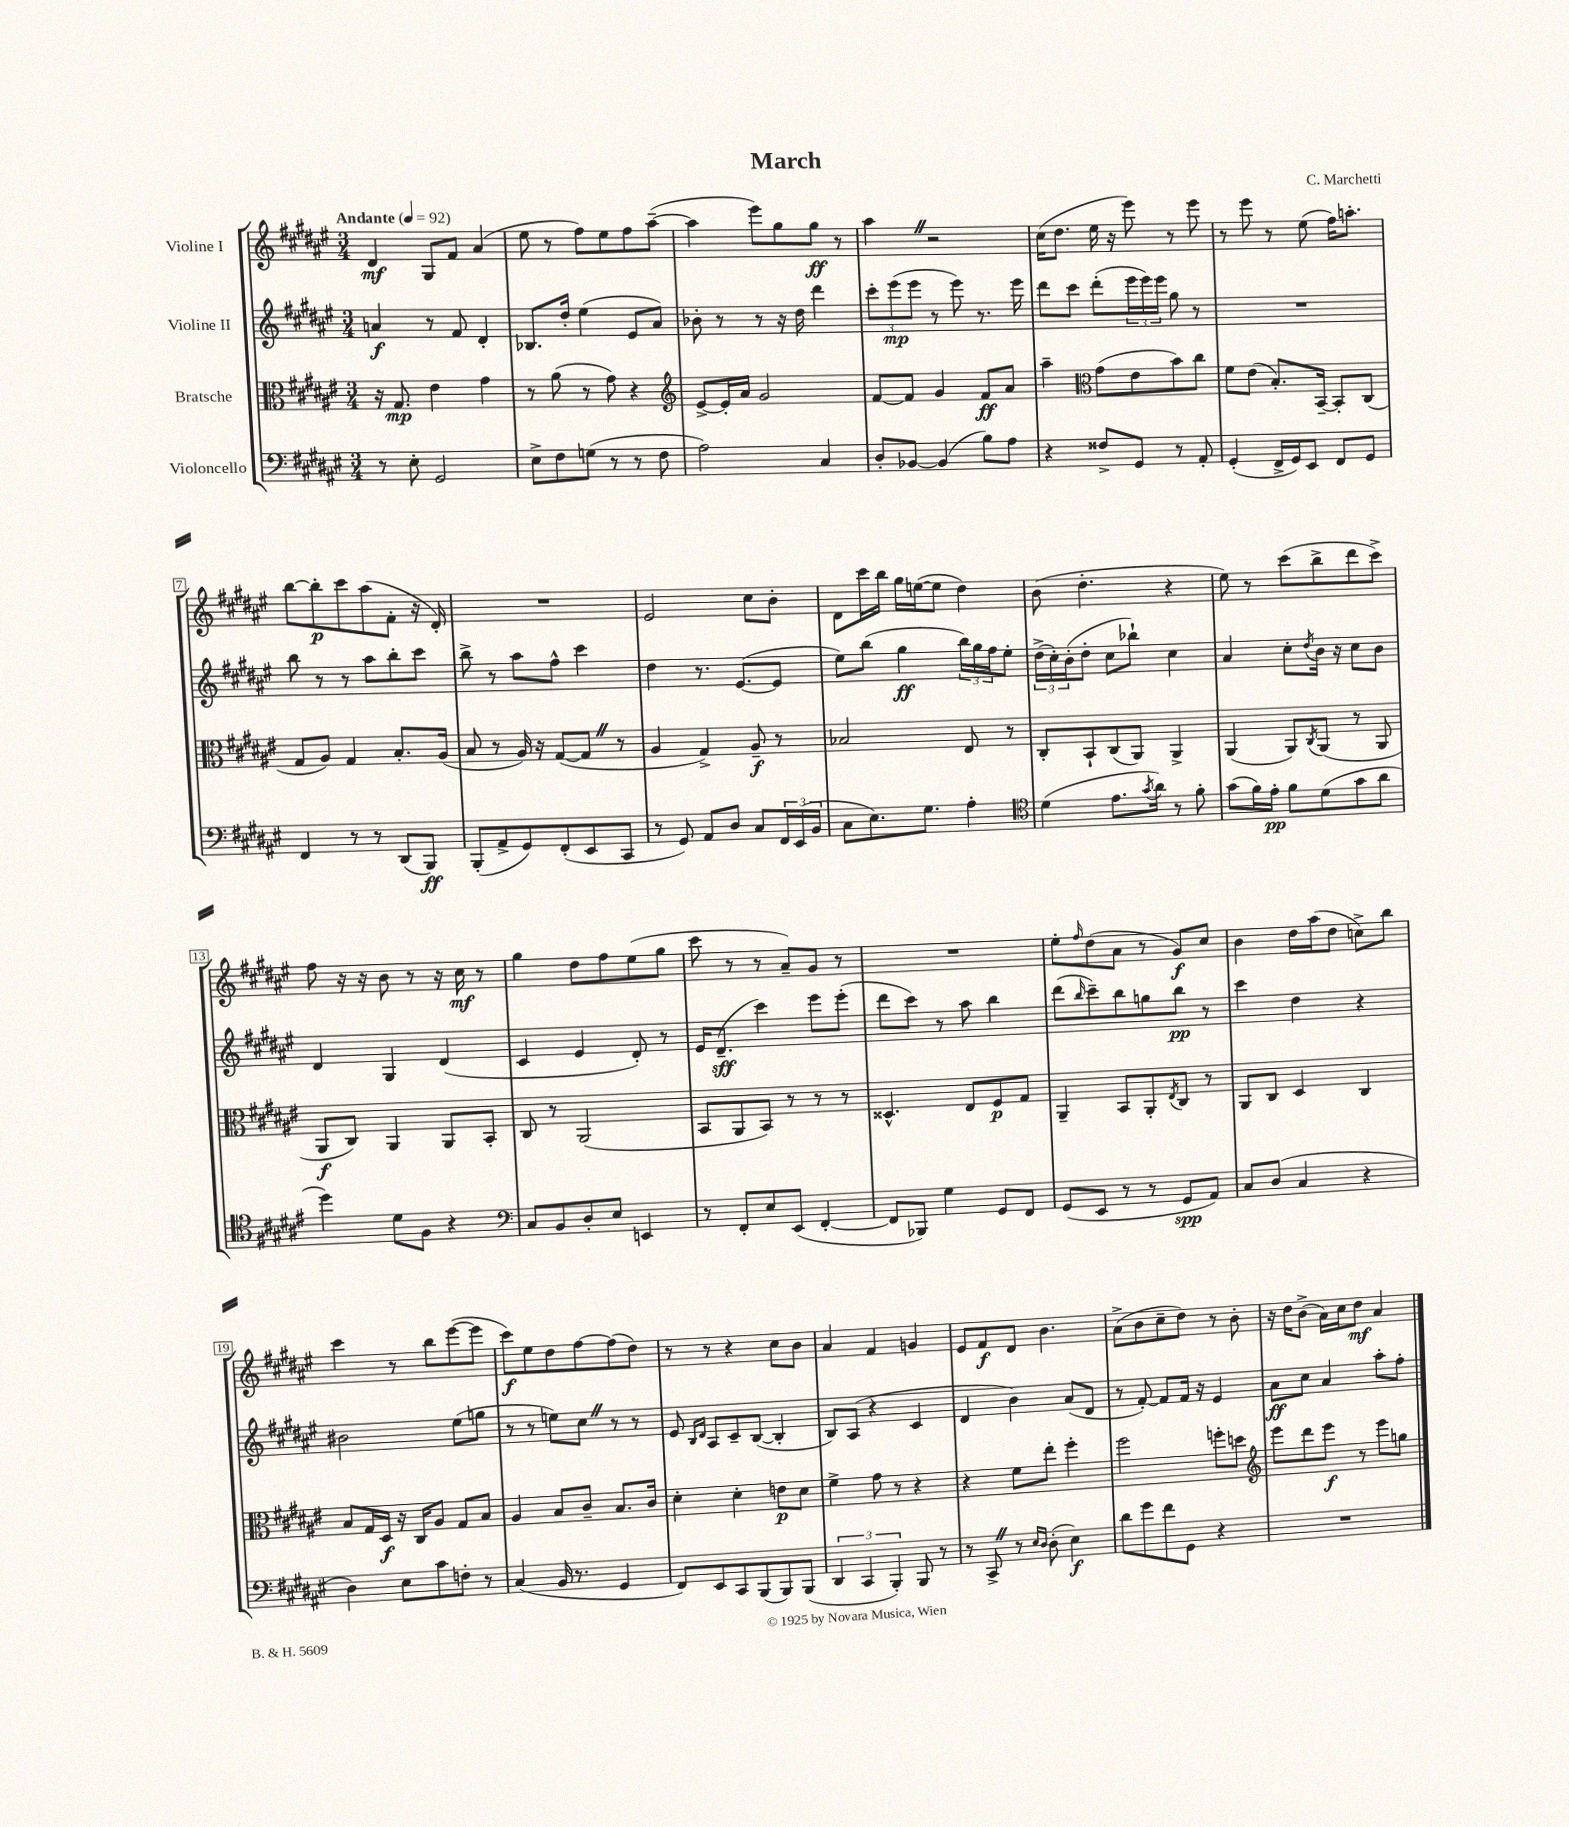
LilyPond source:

\header { title = "March" composer = "C. Marchetti" }
<<
\new StaffGroup <<
\new Staff = "s0" \with { instrumentName = "Violine I" } {
    \clef treble \key fis \major \numericTimeSignature \time 3/4 \tempo "Andante" 4 = 92
    dis'4\mf gis8 fis'8 ais'4( |
    eis''8 r8 fis''8) eis''8 fis''8 ais''8~--( |
    ais''4 eis'''8) gis''8 gis''8\ff r8 |
    ais''4 \once \override BreathingSign.text = \markup { \musicglyph "scripts.caesura.straight" } \breathe r2 |
    cis''16( dis''8. eis''16 r16 eis'''8) r8 eis'''8 |
    r8 eis'''8 r8 eis''8( fis''16) a''8.-. |
    b''8~ b''8-.\p cis'''8 ais''8( fis'8-. r16 dis'16-.) |
    R2. |
    eis'2 cis''8 b'8-. |
    dis'8 cis'''16 b''16 gis''16 e''16~( e''8 dis''4) |
    b'8( dis''4.-. r4 |
    eis''8) r8 cis'''8( b''8-> dis'''8 cis'''8->) |
    fis''8 r16 r16 b'8 r8 r16 cis''16\mf r8 |
    gis''4 dis''8 fis''8 eis''8( gis''8 |
    cis'''8 r8 r8 ais'8--) gis'8 r8 |
    R2. |
    eis''8-. \grace { fis''16 } dis''8( ais'8 r8 gis'8\f) cis''8 |
    b'4 dis''16 ais''16( dis''8 c''8->) b''8 |
    cis'''4 r8 b''8 eis'''8~( eis'''8 |
    cis'''8\f) eis''8 dis''8 fis''8~ fis''8( dis''8) |
    r8 r8 r4 cis''8 b'8 |
    ais'4 fis'4 g'4 |
    eis'8 fis'8\f dis'8 b'4. |
    ais'8->( b'8 cis''8-- dis''8) r8 b'8-. |
    r16 dis''16 b'8->( ais'16) cis''16 dis''8\mf ais'4 \bar "|." |
}
\new Staff = "s1" \with { instrumentName = "Violine II" } {
    \clef treble \key fis \major \numericTimeSignature \time 3/4
    a'4\f r8 fis'8 dis'4-. |
    bes8. dis''16-. eis''4( eis'8 ais'8) |
    bes'8-. r8 r8 r16 dis''16 dis'''4 |
    \tuplet 3/2 { cis'''8-. eis'''8\mp( eis'''8 } r8 eis'''8) r8. eis'''16 |
    dis'''8 cis'''8 dis'''8-.( \tuplet 3/2 { eis'''16 eis'''16) eis'''16 } gis''8 r8 |
    R2. |
    b''8 r8 r8 ais''8 b''8-. cis'''8 |
    b''8-> r8 ais''8 fis''8-^ cis'''4 |
    dis''4 r8. eis'8.~( eis'8 |
    eis''8) b''8( gis''4\ff \tuplet 3/2 { b''16) gis''16 fis''16 } eis''8-. |
    \tuplet 3/2 { dis''16->( cis''16-.) b'16-.( } dis''8-. cis''8 bes''8-!) cis''4 |
    ais'4 cis''8-. \acciaccatura { dis''8 } b'16 r16 cis''8 b'8 |
    dis'4 gis4 dis'4( |
    cis'4 eis'4 dis'8-.) r8 |
    eis'16 dis'8.--\sff( cis'''4) eis'''8 eis'''8-.( |
    dis'''8 cis'''8) r8 ais''8 b''4 |
    dis'''8( \grace { b''16 } cis'''8--) b''8 g''8 b''8\pp r8 |
    cis'''4 dis''4 r4 |
    bis'2 eis''8( g''8 |
    r8 r8 e''8) cis''8 \once \override BreathingSign.text = \markup { \musicglyph "scripts.caesura.straight" } \breathe r8 r8 |
    eis'8 \grace { b16 dis'16 } ais8 cis'8-- b8~( b4-. |
    b8) ais8( r4 cis'4 |
    dis'4 b'4) ais'8( dis'8 |
    r8 fis'8~-.) fis'8 fis'16 r16 eis'4 |
    ais'8\ff cis''8 ais'4 ais''8-. fis''8-. \bar "|." |
}
\new Staff = "s2" \with { instrumentName = "Bratsche" } {
    \clef alto \key fis \major \numericTimeSignature \time 3/4
    r16 gis8.\mp eis'4 gis'4 |
    r8 ais'8( r8 gis'8) r4 |
    \clef treble eis'8~-> eis'16-. ais'16 gis'2 |
    fis'8~ fis'8 gis'4 fis'8\ff ais'8 |
    ais''4-- \clef alto gis'8( eis'8 b'8) cis''8 |
    fis'8 eis'8( b8.-.) b,16~-- b,8-. cis8( |
    gis8 ais8) gis4 b8.-. ais16( |
    b8 r8 ais16) r16 gis8~( gis8 \once \override BreathingSign.text = \markup { \musicglyph "scripts.caesura.straight" } \breathe r8 |
    ais4 gis4->) ais8--\f r8 |
    bes2 eis8 r8 |
    cis8-. b,8-! cis8( ais,8) ais,4-> |
    ais,4( ais,8) \acciaccatura { cis8 } ais,8( r8 ais,8 |
    ais,8\f cis8) ais,4 ais,8 b,8-. |
    cis8 r8 ais,2( |
    b,8 ais,8 b,8) r8 r8 r8 |
    disis4.-^ eis8 fis8\p gis8 |
    ais,4-- b,8 ais,8-. \acciaccatura { eis8 } cis8 r8 |
    ais,8 cis8 dis4 cis4 |
    b8 gis16 dis16\f r16 cis16 ais8 gis8 b8 |
    ais4 b8 cis'8-- b8. cis'16 |
    dis'4-. dis'4-. e'8\p dis'8 |
    fis'4-> gis'8 r8 r4 |
    r4 fis'8 eis''8-. fis''4-. |
    fis''2 f''8-. d''8 |
    \clef treble eis'''8 dis'''8 eis'''8\f r8 eis'''8 g''8 \bar "|." |
}
\new Staff = "s3" \with { instrumentName = "Violoncello" } {
    \clef bass \key fis \major \numericTimeSignature \time 3/4
    r8 eis8-. gis,2 |
    eis8-> fis8 g8( r8 r8 fis8 |
    ais2) cis4 |
    dis8-. bes,8~ bes,4( b8) ais8 |
    r4 fisis8-> gis,8 r8 ais,8-. |
    gis,4-.( fis,16-> gis,16) eis,8 fis,8 gis,8 |
    fis,4 r8 r8 dis,8( b,,8\ff) |
    b,,8-.( ais,8-> gis,8) fis,8-.( eis,8 cis,8 |
    r8 gis,8) ais,8 dis8 cis8 \tuplet 3/2 { fis,16 eis,16( b,16 } |
    cis8 eis8.) gis8. ais4-. |
    \clef tenor dis'4( eis'8. \acciaccatura { gis'8 } ais'16) r8 fis'8-. |
    gis'8( fis'16) eis'16-.\pp fis'8 dis'8( gis'8 ais'8 |
    dis''4) dis'8 fis8 r4 |
    \clef bass cis8 b,8 dis8-. eis8 e,4 |
    r8 fis,8-. eis8 eis,8( fis,4~-. |
    fis,8 bes,,8) gis4 gis,8 fis,8 |
    gis,8( eis,8 r8 r8 gis,8\spp ais,8) |
    cis8 dis8( cis4 r4 |
    dis4) eis8 cis'8 f8-. r8 |
    cis4( b,16 r8. gis,4 |
    fis,8) eis,8 cis,8 b,,8( b,,8) b,,8( |
    \tuplet 3/2 { dis,4 cis,4 b,,4-.) } b,,8 r8 |
    r8 cis,8-> \once \override BreathingSign.text = \markup { \musicglyph "scripts.caesura.straight" } \breathe r8 \grace { eis16 dis16 } dis8-.( eis4\f) |
    dis'8 gis'8 fis'8 gis,8 r4 |
    R2. \bar "|." |
}
>>
>>
\layout { \context { \Score \override BarNumber.stencil = #(make-stencil-boxer 0.1 0.3 ly:text-interface::print) } }
